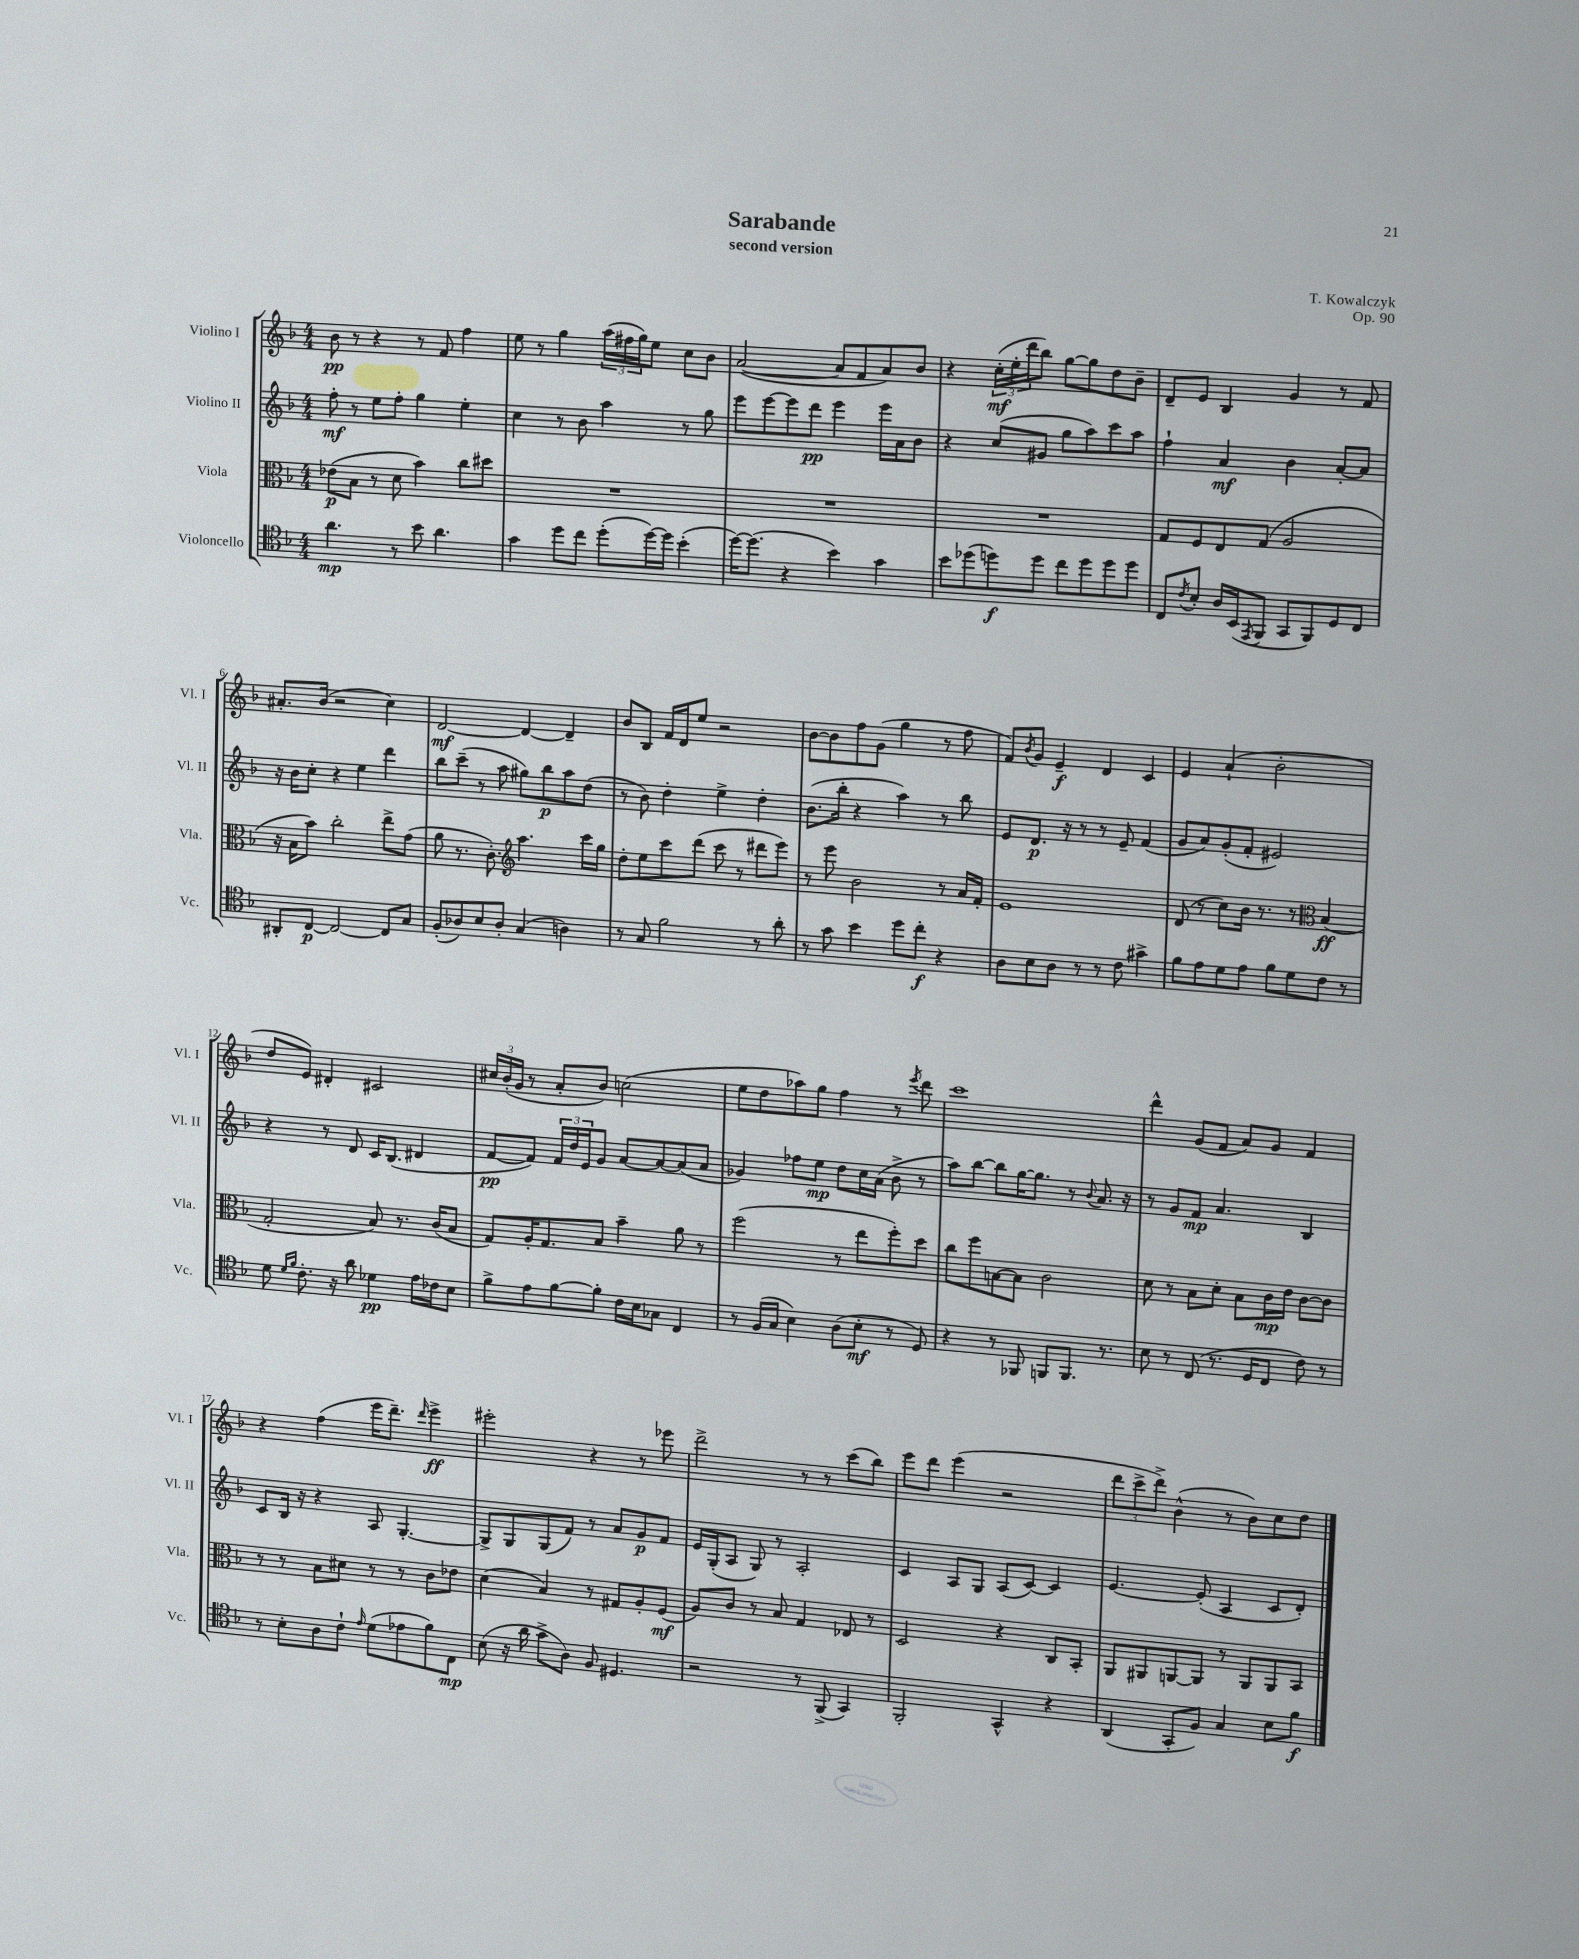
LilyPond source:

\header { title = "Sarabande" composer = "T. Kowalczyk" subtitle = "second version" opus = "Op. 90" }
<<
\new StaffGroup <<
\new Staff = "s0" \with { instrumentName = "Violino I" shortInstrumentName = "Vl. I" } {
    \clef treble \key f \major \numericTimeSignature \time 4/4
    bes'8\pp r8 r4 r8 f'8 f''4 |
    e''8 r8 g''4 \tuplet 3/2 { a''16( fis''16 g''16) } e''8 c''8 bes'8 |
    a'2~( a'8 f'8 a'8) bes'8 |
    r4 \tuplet 3/2 { c''16-.\mf( e''16-. d'''16 } bes''8) g''8~ g''8 d''8 bes'8-- |
    d'8-- e'8 bes4 g'4 r8 f'8 |
    ais'8.-. bes'16( r2 c''4) |
    d'2~\mf d'4~ d'4-- |
    bes'8 bes8 f'16 d'16 e''8 r2 |
    bes'8~ bes'8 f''8 g'8( g''4 r8 f''8 |
    f'8) \acciaccatura { bes'8 } g'8 e'4--\f d'4 c'4 |
    e'4 a'4-!( bes'2-. |
    d''8 e'8) dis'4-. cis'2 |
    \tuplet 3/2 { cis''16 bes'16-.( g'16 } r8 a'8-. bes'8) c''2( |
    e''8 d''8 aes''8) g''8 f''4 r8 \acciaccatura { e'''8 } d'''8 |
    c'''1 |
    d'''4-^ g'8( f'8 a'8) g'8 f'4 |
    r4 f''4( e'''16 d'''8.--) \grace { d'''16 } e'''4->\ff |
    eis'''2-. r4 r8 ees'''8 |
    d'''2-> r8 r8 c'''8( bes''8) |
    e'''8 d'''8 e'''4( r2 |
    \tuplet 3/2 { d'''8 c'''8-> d'''8->) } bes'4-^( r8 bes'8) c''8 d''8 \bar "|." |
}
\new Staff = "s1" \with { instrumentName = "Violino II" shortInstrumentName = "Vl. II" } {
    \clef treble \key f \major \numericTimeSignature \time 4/4
    f''8-.\mf r8 e''8 f''8-. g''4 e''4-. |
    c''4 r8 bes'8 a''4 r8 g''8 |
    e'''8 e'''8~ e'''8 d'''8\pp e'''4 e'''16 a'16 bes'8 |
    r4 c''8( gis'8 g''8 a''8) c'''8 a''8 |
    f''4-! a'4\mf bes'4 a'8~-. a'8 |
    r16 bes'16 c''8-. r4 e''4 d'''4 |
    bes''8 c'''8--( r8 a''8 gis''8) bes''8\p a''8 d''8( |
    r8 bes'8) d''4-. e''4-> d''4-. |
    bes'8.( bes''16-. r4 a''4) r8 bes''8 |
    e'8 d'8.\p r16 r8 r8 e'8-- f'4( |
    g'8 a'8) g'8-.( f'8-. eis'2) |
    r4 r8 d'8 c'16 bes8.( dis'4 |
    f'8~\pp f'8) \tuplet 3/2 { f'16 d''16 e'16 } g'8 a'8~ a'8~ a'8( a'8 |
    ges'4) fes''8 e''8\mp d''8 c''16 a'16( bes'8-> r8 |
    a''8) bes''8~ bes''8 g''16~ g''8. r8 \appoggiatura { bes'8 } a'8. r16 |
    r8 g'8 f'8\mp a'4. bes4 |
    c'8 bes16 r16 r4 a8 g4.~-. |
    g8-> g8 g8( f'8) r8 a'8 g'8\p f'8 |
    e'16 g16-.( a8 g8) r8 a2-. |
    c'4 a8 g8 a8( c'8~) c'4 |
    e'4.~ e'8-.( a4 c'8 d'8-.) \bar "|." |
}
\new Staff = "s2" \with { instrumentName = "Viola" shortInstrumentName = "Vla." } {
    \clef alto \key f \major \numericTimeSignature \time 4/4
    ees'8\p( bes8 r8 d'8 bes'4) c''8 dis''8 |
    R1 |
    R1 |
    R1 |
    g8 f8 e8 g8( a2 |
    r16 bes16 bes'8) c''2-. e''8-> g'8( |
    a'8 r8. c'8.-.) \clef treble a''4. c'''16 g''16 |
    d''8-. e''8 c'''8 d'''8( c'''8 r8 dis'''8 e'''8) |
    r8 e'''8 bes'2 r8 a'16 f'16-. |
    e'1 |
    d'8( r8 c''8) bes'16 r8. r8 \clef alto bes4\ff( |
    g2-. bes8) r8. c'16( bes8 |
    g8) a16-. g8. bes8 bes'4-- a'8 r8 |
    f''2( r8 e''8 f''8-.) d''8 |
    c''8 f''8 b8~ b8 c'2 |
    d'8 r8 bes8 d'8-. bes8 c'16\mp e'16 c'8~ c'8 |
    r8 r8 bes8 dis'8 r8 r8 c'8 ees'8 |
    d'4( bes4) r8 gis8 a8-. f8\mf( |
    a8) c'8 r8 bes8 g4 ees8 r8 |
    d2 r4 c8 bes,8-. |
    a,8 ais,8 a,8~ a,8 r8 a,8 a,8 bes,8 \bar "|." |
}
\new Staff = "s3" \with { instrumentName = "Violoncello" shortInstrumentName = "Vc." } {
    \clef tenor \key f \major \numericTimeSignature \time 4/4
    a'4.\mp r8 bes'8 a'4. |
    g'4 d''8 c''8 d''8-.( d''16~) d''16 bes'4-.( |
    d''16~) d''8.( r4 bes'4) g'4 |
    bes'8 des''8( d''8\f) d''8 c''8 d''8 d''8 d''8 |
    c8 \acciaccatura { c'8 } bes8-. a16 bes,16( \acciaccatura { e,8 } f,8 g,8 f,8) d8 c8 |
    ais,8-. c8~\p c2~ c8 g8 |
    f8-.( aes8) bes8 aes8-. g4( a4) |
    r8 g8 f'2 r8 a'8-. |
    r8 g'8 bes'4 d''8 c''8-.\f r4 |
    a8 bes8 a8 r8 r8 c'8 gis'4-> |
    f'8 e'8 d'8 e'8 f'8 d'8 c'8 r8 |
    d'8 \grace { d'16 f'16 } c'8.-. r16 a'8 des'4\pp e'16 ces'16 bes8 |
    f'8-> e'8 f'8~ f'8-. c'16 bes16 ges8 c4 |
    r8 f16( g16 bes4) a8( bes8-.\mf r8 d8) |
    r4 r8 fes,8 f,8 f,8. r8. |
    bes8 r8 c8( r8. d16 c8 c'8) r8 |
    r8 bes8-. a8 c'8-! \grace { e'16 } d'8( ees'8 f'8) c8\mp |
    bes8( r16 a'16 g'8-> a8) f8 dis4. |
    r2 r8 f,8->( g,4) |
    f,2-. g,4-^ r4 |
    a,4( g,8-. f8) g4 bes8 f'8\f \bar "|." |
}
>>
>>
